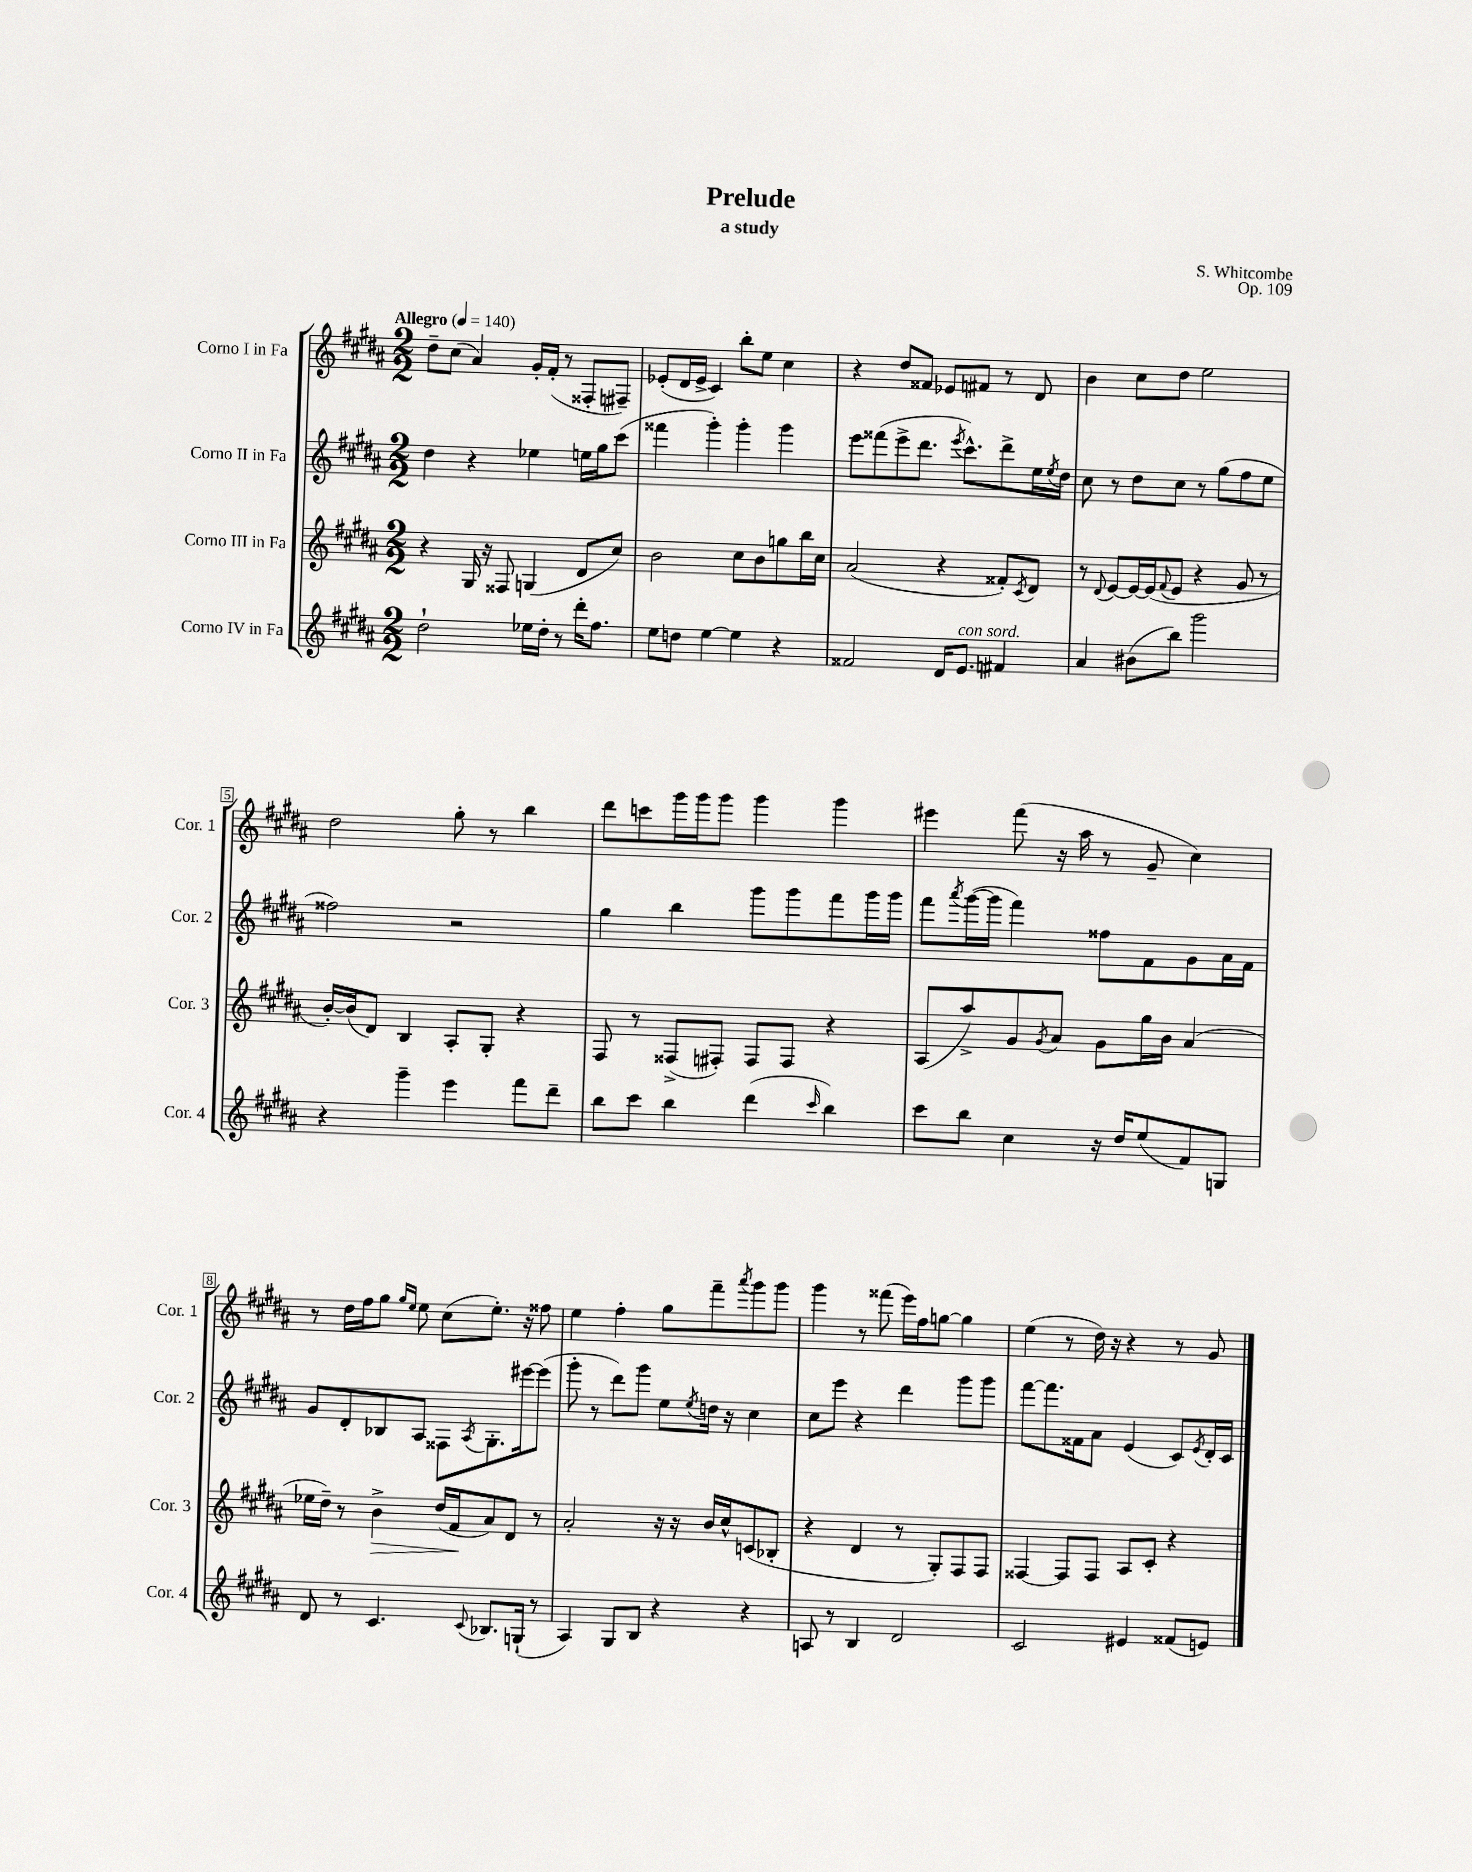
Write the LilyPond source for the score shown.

\header { title = "Prelude" composer = "S. Whitcombe" subtitle = "a study" opus = "Op. 109" }
<<
\new StaffGroup <<
\new Staff = "s0" \with { instrumentName = "Corno I in Fa" shortInstrumentName = "Cor. 1" } {
    \clef treble \key b \major \numericTimeSignature \time 2/2 \tempo "Allegro" 4 = 140
    dis''8-- cis''8( ais'4) gis'16-. fis'16-.( r8 fisis8-. fis8--) |
    ees'8-.( dis'16 ees'16-> cis'4) b''8-. e''8 cis''4 |
    r4 dis''8 fisis'8 ees'8 fis'8 r8 dis'8 |
    b'4 cis''8 dis''8 e''2 |
    dis''2 gis''8-. r8 b''4 |
    dis'''8 c'''8 gis'''16 gis'''16 gis'''8 gis'''4 gis'''4 |
    eis'''4 fis'''8( r16 ais''16 r8 gis'8-- cis''4) |
    r8 dis''16 fis''16 gis''8 \grace { gis''16 e''16 } e''8 cis''8( e''8.-.) r16 fisis''8 |
    e''4 fis''4-. gis''8 fis'''8-- \acciaccatura { ais'''8 } gis'''8 gis'''8 |
    gis'''4 r8 fisis'''8( e'''16) fis''16 g''8~ g''4 |
    e''4( r8 dis''16) r16 r4 r8 gis'8 \bar "|." |
}
\new Staff = "s1" \with { instrumentName = "Corno II in Fa" shortInstrumentName = "Cor. 2" } {
    \clef treble \key b \major \numericTimeSignature \time 2/2
    dis''4 r4 ees''4 e''16 gis''16 cis'''8( |
    fisis'''4 gis'''4-.) gis'''4-. gis'''4 |
    e'''8 fisis'''8( e'''8-> dis'''8. \acciaccatura { e'''8 } cis'''8.-^) dis'''8-> e''16 \acciaccatura { e''8 } dis''16 |
    cis''8 r8 dis''8 cis''8 r8 gis''8( fis''8 e''8 |
    fisis''2) r2 |
    gis''4 b''4 gis'''8 gis'''8 fis'''8 gis'''16 gis'''16 |
    fis'''8 \acciaccatura { ais'''8 } gis'''16~( gis'''16 fis'''4) fisis''8 fis'8 gis'8 ais'16 fis'16 |
    gis'8 dis'8-. bes8 ais8 fisis8 \acciaccatura { ais8 } gis8.-. eis'''16~ eis'''8( |
    gis'''8-. r8 dis'''8) gis'''8 e''8 \acciaccatura { e''8 } d''16 r16 cis''4 |
    cis''8 e'''8 r4 dis'''4 gis'''8 gis'''8 |
    fis'''8~ fis'''8. fisis'16 ais'8 e'4( cis'8) \acciaccatura { e'8 } dis'16-. cis'16 \bar "|." |
}
\new Staff = "s2" \with { instrumentName = "Corno III in Fa" shortInstrumentName = "Cor. 3" } {
    \clef treble \key b \major \numericTimeSignature \time 2/2
    r4 gis16 r16 fisis8 g4( dis'8 cis''8) |
    b'2 cis''8 b'8 g''8 b''16 cis''16 |
    ais'2( r4 fisis'8-.) \acciaccatura { cis'8 } dis'8 |
    r8 \appoggiatura { dis'8 } e'8~ e'16~ e'16( \appoggiatura { fis'8 } e'8 r4 gis'8 r8 |
    b'16~-.) b'16( dis'8) b4 ais8-. gis8-. r4 |
    fis8 r8 fisis8->( fis8-.) fis8 fis8 r4 |
    ais8( ais''8->) gis'8 \acciaccatura { gis'8 } ais'8 gis'8 gis''16 b'16 ais'4( |
    ees''16 dis''16--) r8 b'4->\> dis''16( fis'16\! ais'8) dis'8 r8 |
    ais'2-. r16 r16 b'16 cis''16-^ c'8( bes8-. |
    r4 dis'4 r8 gis8-.) fis8 fis8 |
    fisis4~ fisis8 fisis8 ais8 cis'8-. r4 \bar "|." |
}
\new Staff = "s3" \with { instrumentName = "Corno IV in Fa" shortInstrumentName = "Cor. 4" } {
    \clef treble \key b \major \numericTimeSignature \time 2/2
    dis''2-! ees''16 dis''16-. r8 dis'''16-. fis''8. |
    e''8 d''8 e''4~ e''4 r4 |
    fisis'2 dis'16 e'8.^\markup { \italic "con sord." } fis'4 |
    ais'4 bis'8( b''8) gis'''2 |
    r4 gis'''4-- e'''4 fis'''8 dis'''8-- |
    b''8 cis'''8 b''4 dis'''4( \grace { cis'''16 } b''4) |
    cis'''8 b''8 cis''4 r16 dis''16 e''8( fis'8) g8 |
    dis'8 r8 cis'4. \appoggiatura { cis'8 } bes8. g16-!( r8 |
    ais4) gis8 b8 r4 r4 |
    a8 r8 b4 dis'2 |
    cis'2 eis'4 fisis'8( e'8) \bar "|." |
}
>>
>>
\layout { \context { \Score \override BarNumber.stencil = #(make-stencil-boxer 0.1 0.3 ly:text-interface::print) } }
